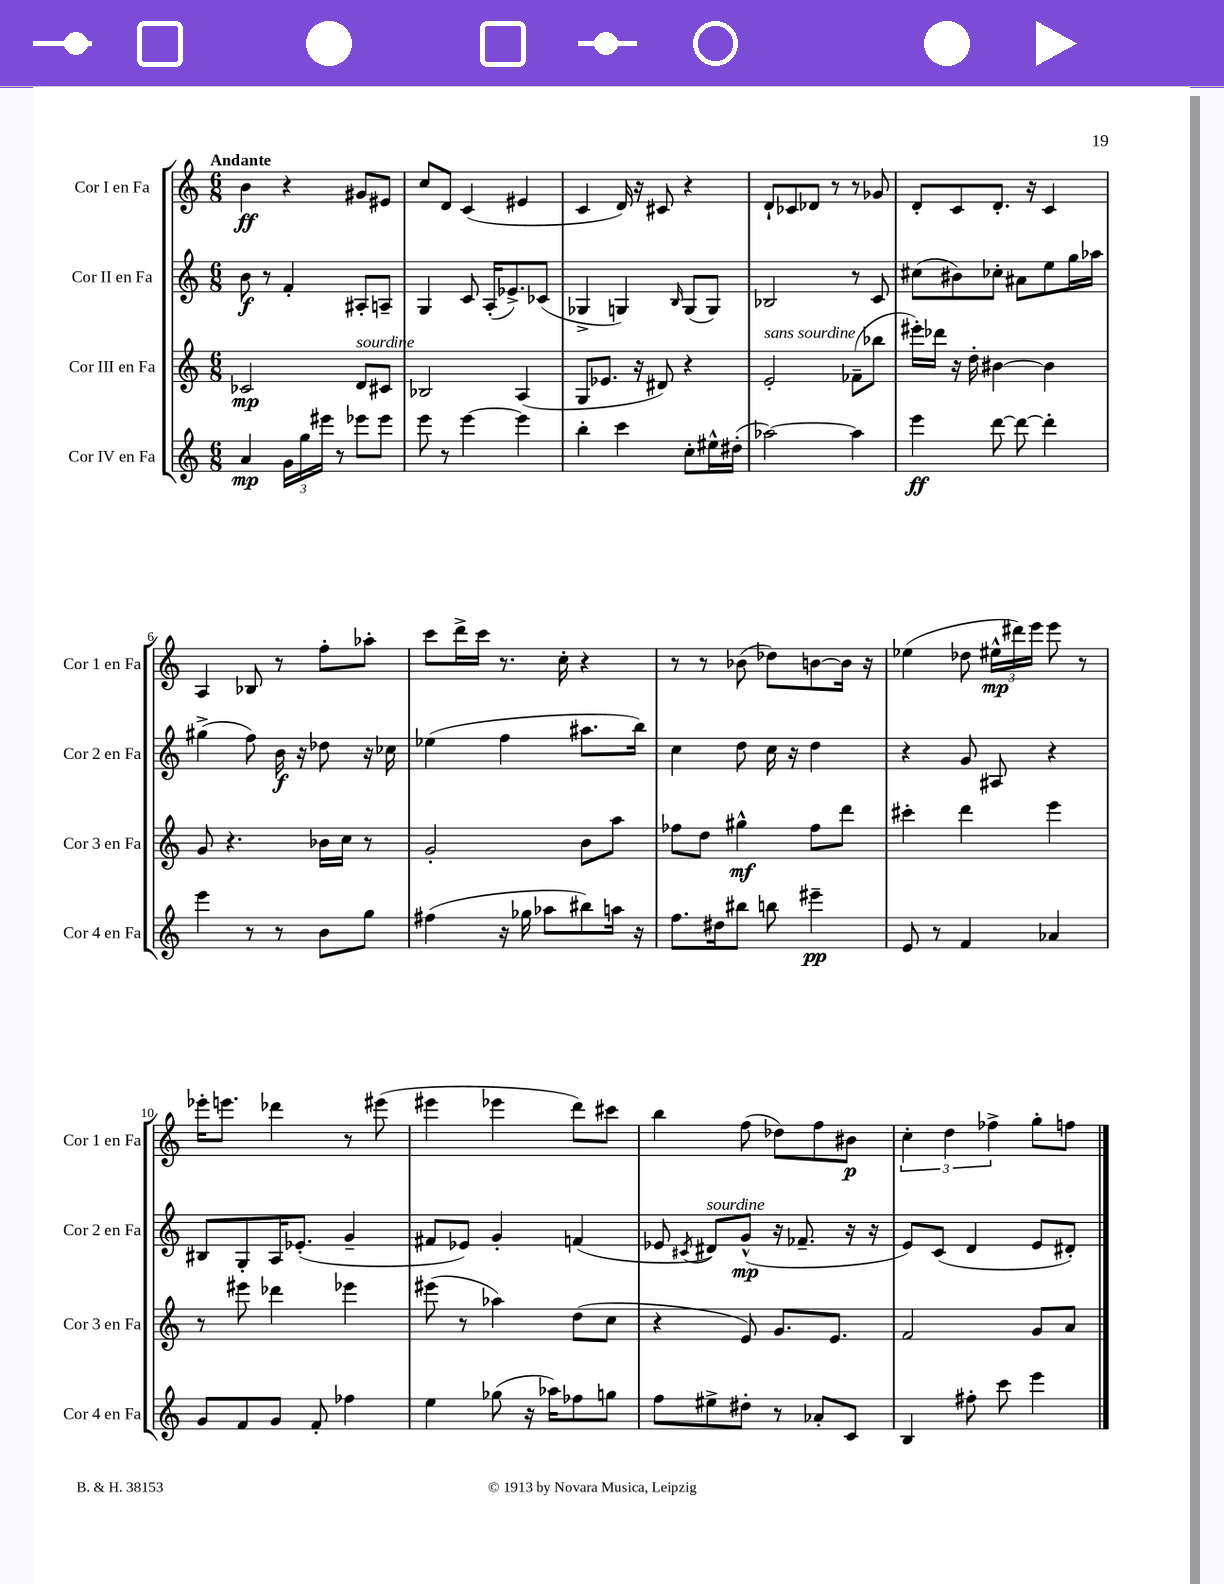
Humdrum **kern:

**kern	**kern	**kern	**kern
*staff4	*staff3	*staff2	*staff1
*clefG2	*clefG2	*clefG2	*clefG2
*k[]	*k[]	*k[]	*k[]
*M6/8	*M6/8	*M6/8	*M6/8
4a	2c-	8b	4b
.	.	8r	.
24g	.	4f'	4r
24gg	.	.	.
24eee#	.	.	.
8r	.	.	.
8eee-	8d	8A#'	8g#
8eee-	8c#	8A~	8e#
=	=	=	=
8eee	2B-	4G	8cc
8r	.	.	8d
[4eee	.	8c	(4c
.	.	(16A'	.
.	.	8.e-^)	.
4eee]	(4A	.	4e#
.	.	(8c-	.
=	=	=	=
4bb'	8G	4G-^	4c
.	8.e-	.	.
4ccc	.	4G)	16d)
.	16r	.	16r
.	8d#)	.	8c#
.	.	16qqB	.
8cc'	4r	(8G	4r
16ee#^^	.	8G)	.
(16dd#'	.	.	.
=	=	=	=
[2aa-)	2e'	2B-	8d`
.	.	.	8c-
.	.	.	8d-
.	.	.	8r
4aa-]	(8f-~	8r	8r
.	8bb-	8c	8g-
=	=	=	=
4eee	16eee#')	(8cc#	8d'
.	16ddd-	.	.
.	16r	8b#)	8c
.	16dd'	.	.
[8ddd	[4b#	8cc-'	8.d'
8ddd_	.	8a#	.
.	.	.	16r
4ddd']	4b#]	8ee	4c
.	.	16gg	.
.	.	16aa-	.
=	=	=	=
4eee	8g	(4gg#^	4A
.	4.r	.	.
8r	.	8ff)	8B-
8r	.	16b	8r
.	.	16r	.
8b	16b-	8dd-	8ff'
.	16cc	.	.
8gg	8r	16r	8aa-'
.	.	16cc-	.
=	=	=	=
(4ff#	2g'	(4ee-	8ccc
.	.	.	16ddd^
.	.	.	16ccc
16r	.	4ff	8.r
16gg-	.	.	.
8aa-	.	.	.
.	.	.	16cc'
8bb#)	8b	8.aa#	4r
16aa	8aa	.	.
16r	.	16bb)	.
=	=	=	=
8.ff	8ff-	4cc	8r
.	8dd	.	8r
16dd#	.	.	.
8bb#	4gg#^^	8dd	(8b-
8bb	.	16cc	8dd-)
.	.	16r	.
4eee#~	8ff-	4dd	[8b
.	8ddd	.	16b]
.	.	.	16r
=	=	=	=
8e	4ccc#'	4r	(4ee-
8r	.	.	.
4f	4ddd	8g	8dd-
.	.	8A#	24ee#^^
.	.	.	24ddd#)
.	.	.	24eee
4a-	4eee	4r	8eee
.	.	.	8r
=	=	=	=
8g	8r	8B#	16eee-'
.	.	.	8.eee
8f	8eee#	8G'	.
8g	4ddd-	16A	4ddd-
.	.	(8.e-'	.
8f'	.	.	.
4ff-	4eee-	4g~	8r
.	.	.	(8eee#
=	=	=	=
4ee	(8eee#	8f#	4eee#
.	8r	8e-)	.
(8gg-	4aa-)	4g'	4eee-
16r	.	.	.
16aa-)	.	.	.
8ff-	(8dd	(4f	8ddd)
8gg	8cc	.	8ccc#
=	=	=	=
8ff	4r	8e-	4bb
.	.	8qc#	.
8ee#^	.	8d#)	.
8dd#'	8e)	(8g^^	(8ff
8r	8.g	16r	8dd-)
.	.	8.f-~	.
8a-'	.	.	8ff
.	8.e	.	.
8c	.	16r	8b#
.	.	16r	.
=	=	=	=
4B	2f	8e)	6cc'
.	.	(8c	.
.	.	.	6dd
8ff#'	.	4d	.
.	.	.	6ff-^
8ccc	.	.	.
4eee	8g	8e	8gg'
.	8a	8d#')	8ff
==	==	==	==
*-	*-	*-	*-
